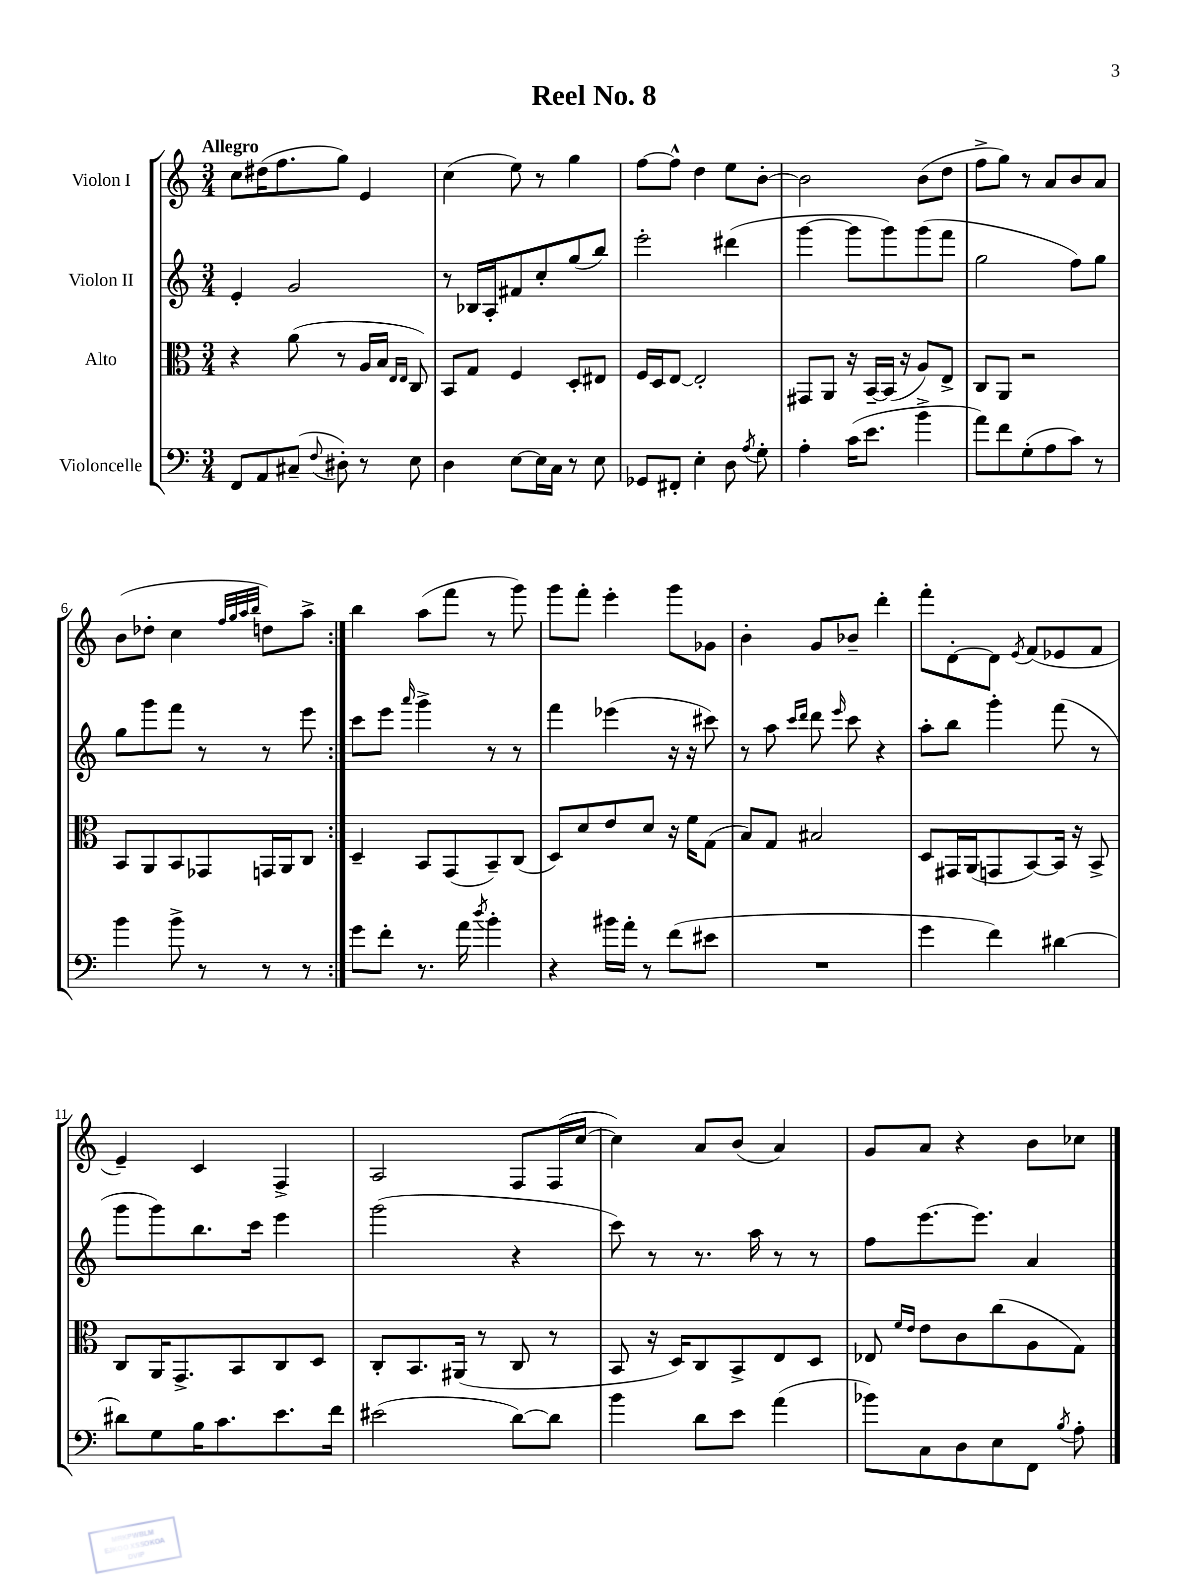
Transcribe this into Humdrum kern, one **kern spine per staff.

**kern	**kern	**kern	**kern
*part4	*part3	*part2	*part1
*staff4	*staff3	*staff2	*staff1
*I"Violoncelle	*I"Alto	*I"Violon II	*I"Violon I
*clefF4	*clefC3	*clefG2	*clefG2
*k[]	*k[]	*k[]	*k[]
*M3/4	*M3/4	*M3/4	*M3/4
=1	=1	=1	=1
!	!	!	!LO:TX:a:B:t=Allegro
8FF/L	4r	4e'/	8cc\L
8AA/	.	.	(16dd#X\K
.	.	.	8.ff\
(8C#X~/J	(8a\	2g/	.
8qqF/	.	.	.
8D#X'\)	8r	.	8gg\J)
8r	16A/LL	.	4e/
.	16B/JJ	.	.
.	16qqE/LL	.	.
.	16qqE/JJ	.	.
8E\	8C/)	.	.
=2	=2	=2	=2
4D\	8BB/L	8r	(4cc\
.	8G/J	16B-X/LL	.
.	.	16A'/J	.
[8E\L	4F/	8f#X/	8ee\)
16E\L]	.	8cc'/	8r
16C\JJ	.	.	.
8r	8D'/L	(8gg/	4gg\
8E\	8E#X/J	8bb/J)	.
=3	=3	=3	=3
8GG-X/L	16F/LL	2eee'\	[8ff\L
.	16D/J	.	.
8FF#X'/J	[8E/J	.	8ff^^\J]
4E'\	2E'/]	.	4dd\
8D\	.	(4ddd#X\	8ee\L
8qA/	.	.	.
8G'\	.	.	[8b'\J
=4	=4	=4	=4
4A'\	8GG#X/L	[4ggg\	2b\]
.	8AA/J	.	.
(16c\KL	16r	8ggg\L]	.
8.e\J	[16BB~/LL	.	.
.	(16BB/JJ]	8ggg\)	.
.	16r	.	.
4b^\	8A/L)	(8ggg\	(8b\L
.	8E^/J	8fff\J	8dd\J
=5	=5	=5	=5
8a\L)	8C/L	2gg\	8ff^\L
8f\	8AA/J	.	8gg\J)
(8G'\	2r	.	8r
8A\	.	.	8a/L
8c\J)	.	8ff\L)	8b/
8r	.	8gg\J	8a/J
!!LO:LB:g=z
=6	=6	=6	=6
4b\	8BB/L	8gg\L	(8b\L
.	8AA/	8ggg\	8dd-X'\J
8b^\	8BB/	8fff\J	4cc\
8r	8GG-X/	8r	.
.	.	.	32qqff/LLL
.	.	.	32qqgg/
.	.	.	32qqaa/
.	.	.	32qqbb/JJJ
8r	16GGn/L	8r	8ddn\L)
.	16AA/J	.	.
8r	8C/J	8eee\	8aa^\J
=7:|!	=7:|!	=7:|!	=7:|!
8g\L	4D~/	8ccc\L	4bb\
8f'\J	.	8eee\J	.
.	.	16qqaaa/	.
8.r	8BB/L	4ggg^\	(8aa\L
.	(8GG/	.	8fff\J
16a\	.	.	.
8qdd/	.	.	.
4b'\	8BB~/)	8r	8r
.	(8C/J	8r	8ggg\)
=8	=8	=8	=8
4r	8D/L)	4fff\	8ggg\L
.	8d/	.	8fff'\J
16b#X\LL	8e/	(4eee-X\	4eee'\
16a'\JJ	.	.	.
8r	8d/J	.	.
(8f\L	16r	16r	8ggg\L
.	16f\KL	16r	.
8e#X\J	(8G\J	8ccc#X\)	8g-X\J
=9	=9	=9	=9
2.r	8B/L)	8r	4b'\
.	8G/J	8aa\	.
.	.	16qqccc/LL	.
.	.	16qqddd/JJ	.
.	2B#X/	8ddd\	8g/L
.	.	16qqeee/	.
.	.	8ccc\	8b-X~/J
.	.	4r	4ddd'\
=10	=10	=10	=10
4g\	8D/L	8aa'\L	8fff'\L
.	16GG#X/L	8bb\J	[8d'\
.	(16AA/J	.	.
4f\)	8GGn/	4ggg'\	8d\J]
.	.	.	8qe/
.	[8BB/)	.	(8f/L
[4d#X\	16BB/Jk]	(8fff\	8e-X/
.	16r	.	.
.	8BB^/	8r	8f/J
!!LO:LB:g=z
=11	=11	=11	=11
8d#X\L]	8C/L	8ggg\L	4e~/)
8G\	16AA/K	8ggg\)	.
.	8.GG^/	.	.
16B\K	.	8.bb\	4c/
8.c\	.	.	.
.	8BB/	.	.
.	.	16ccc\Jk	.
8.e\	8C/	4eee\	4F^/
.	8D/J	.	.
16f\Jk	.	.	.
=12	=12	=12	=12
(2e#X\	8C'/L	(2ggg\	2A/
.	8.BB/	.	.
.	(16AA#X/Jk	.	.
.	8r	.	.
[8d\L)	8C/	4r	8F/L
8d\J]	8r	.	(16F/L
.	.	.	[16cc/JJ
=13	=13	=13	=13
4b\	8BB/	8ccc\)	4cc\])
.	16r	8r	.
.	16D/KL)	.	.
8d\L	8C/	8.r	8a/L
8e\J	8BB^/	.	(8b/J
.	.	16aa\	.
(4a\	8E/	8r	4a/)
.	8D/J	8r	.
=14	=14	=14	=14
8b-X\L)	8E-X/	8ff\L	8g/L
.	16qqf/LL	.	.
.	16qqe/JJ	.	.
8C\	8e\L	[8.eee\	8a/J
8D\	8c\	.	4r
.	.	8.eee\J]	.
8E\	(8cc\	.	.
8FF\J	8A\	4a/	8b\L
8qB/	.	.	.
8A'\	8G\J)	.	8cc-X\J
==	==	==	==
*-	*-	*-	*-
